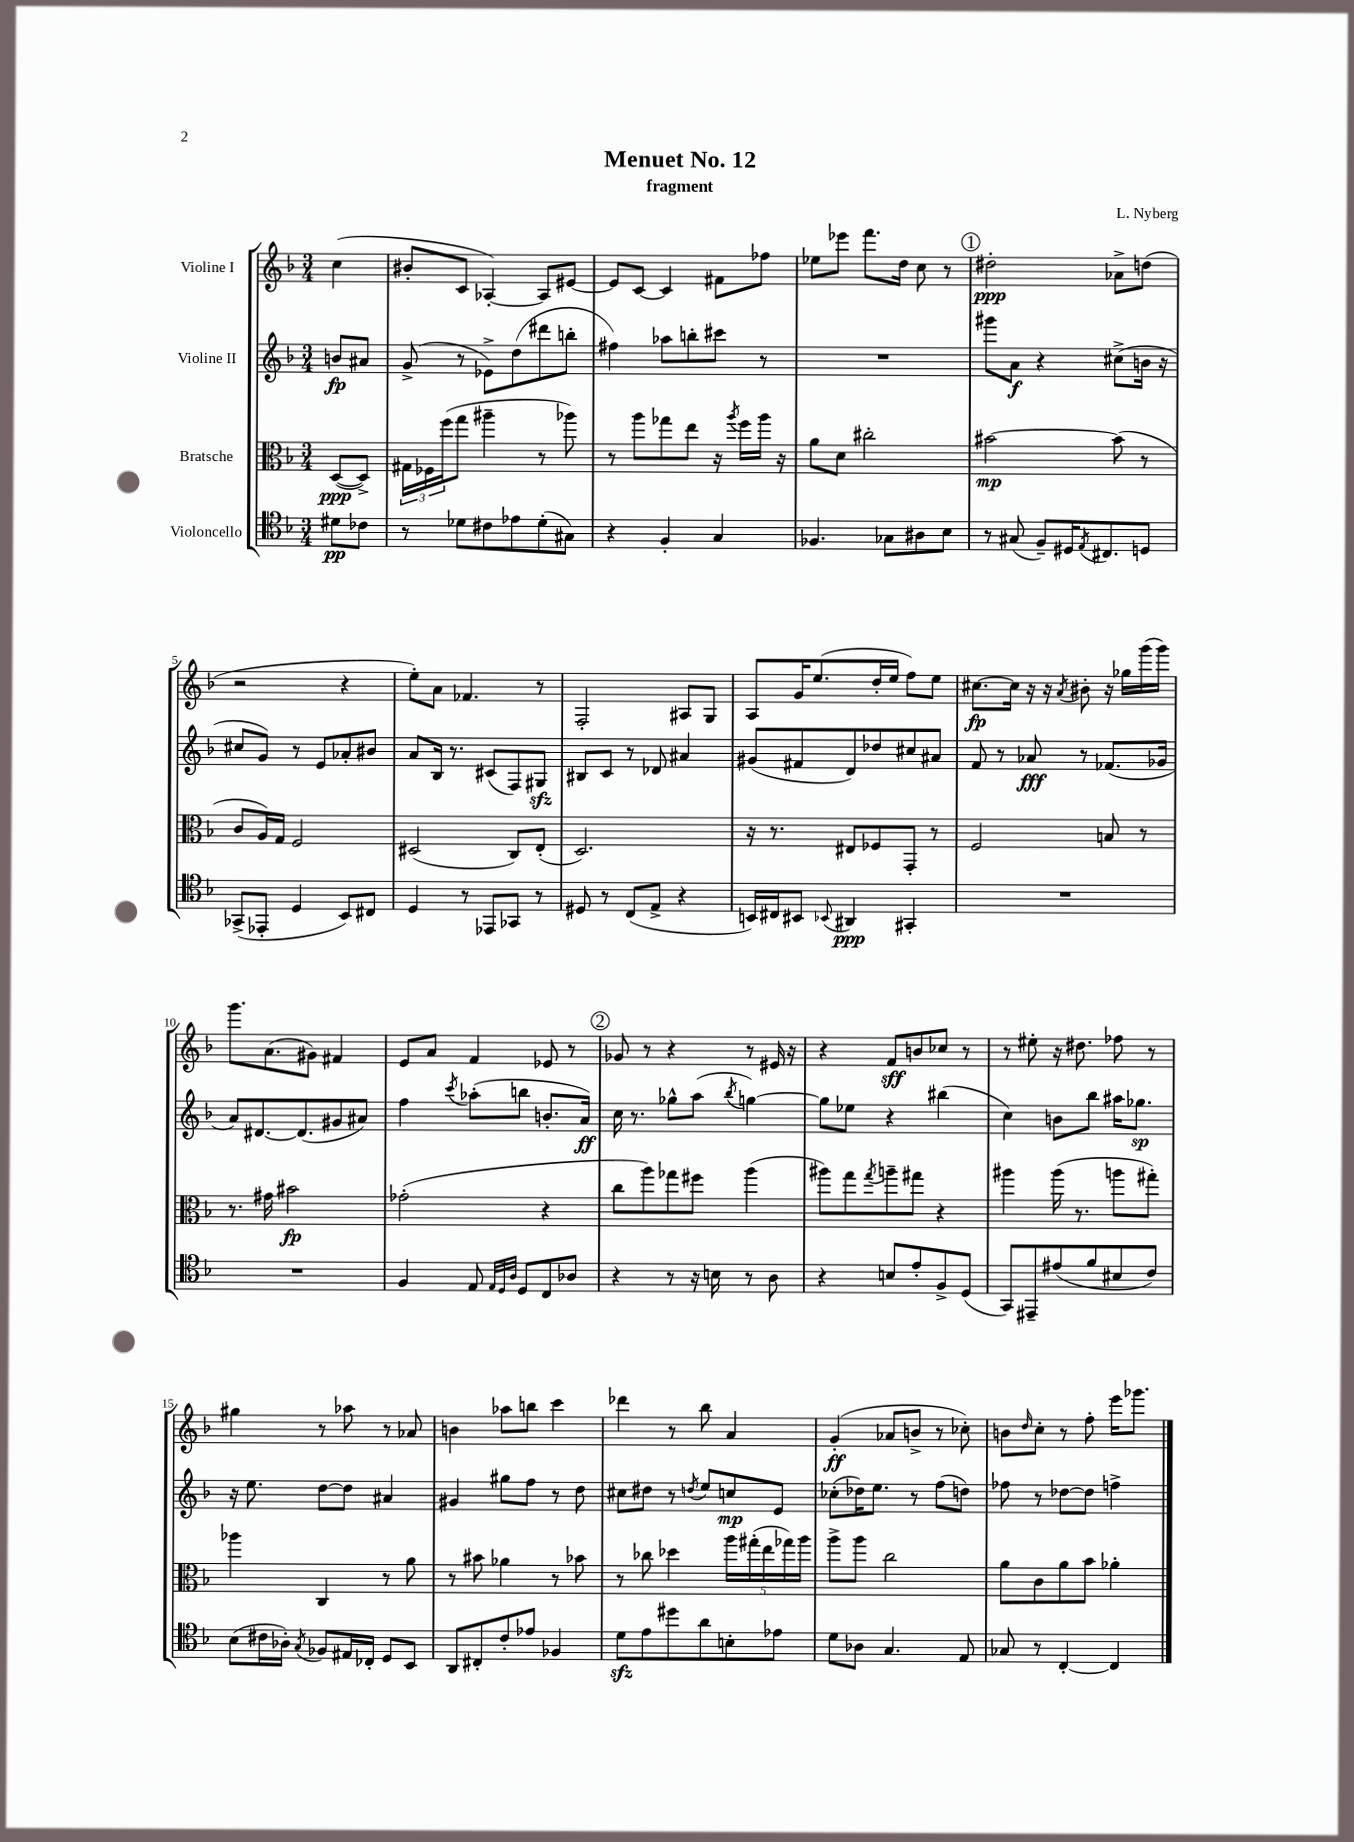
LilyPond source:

\header { title = "Menuet No. 12" composer = "L. Nyberg" subtitle = "fragment" }
<<
\new StaffGroup <<
\new Staff = "s0" \with { instrumentName = "Violine I" } {
    \clef treble \key f \major \numericTimeSignature \time 3/4 \partial 4
    c''4( |
    bis'8-. c'8 aes4~-.) aes8 eis'8~ |
    eis'8 c'8~ c'4 fis'8 fes''8 |
    ees''8 ees'''8 f'''8. d''16 c''8 r8 |
    \mark \markup { \circle "1" } dis''2-.\ppp aes'8-> d''8( |
    r2 r4 |
    e''8-.) a'8 fes'4. r8 |
    f2-. ais8 g8 |
    a8 g'16 e''8.( d''16-. e''16 f''8) e''8 |
    cis''8.~\fp cis''16 r16 r16 \acciaccatura { a'8 } bis'8-. r16 ges''16 g'''16( g'''16) |
    g'''8. a'8.( gis'8) fis'4 |
    e'8 a'8 f'4 ees'8 r8 |
    \mark \markup { \circle "2" } ges'8 r8 r4 r8 eis'16 r16 |
    r4 f'8\sff b'8 ces''8 r8 |
    r8 eis''8-. r16 dis''8. fes''8 r8 |
    gis''4 r8 aes''8 r8 aes'8 |
    b'4 aes''8 b''8 c'''4 |
    des'''4 r8 bes''8 a'4 |
    g'4-.\ff( aes'8 b'8-> r8 ces''8-.) |
    b'8 \grace { d''16 } c''8-. r8 f''8-. e'''16 ges'''8. \bar "|." |
}
\new Staff = "s1" \with { instrumentName = "Violine II" } {
    \clef treble \key f \major \numericTimeSignature \time 3/4 \partial 4
    b'8\fp ais'8 |
    g'8->( r8 ees'8->) d''8( dis'''8 b''8-. |
    fis''4) aes''8 b''8-. cis'''8 r8 |
    R2. |
    \mark \markup { \circle "1" } gis'''8 a'8\f r4 cis''8->( b'16 r16 |
    cis''8 g'8) r8 e'8 aes'8-. bis'8 |
    a'8 bes16 r8. cis'8( f8) gis8\sfz |
    bis8 c'8 r8 des'8 ais'4 |
    gis'8( fis'8 d'8) des''8 cis''8 ais'8 |
    f'8 r8 aes'8\fff r8 fes'8.( ges'16 |
    a'8) dis'8.~ dis'8.( gis'8 ais'8) |
    f''4 \acciaccatura { c'''8 } aes''8-.( b''8 b'8.-. a'16\ff) |
    \mark \markup { \circle "2" } c''16 r8. ges''8-^ a''8( \acciaccatura { bes''8 } g''4~) |
    g''8 ees''8 r4 bis''4( |
    c''4) b'8 bes''8 ais''16 ges''8.\sp |
    r16 e''8. d''8~ d''8 ais'4 |
    gis'4 gis''8 f''8 r8 d''8 |
    cis''8 dis''8 r8 \acciaccatura { d''8 } e''8 c''8\mp e'8 |
    ces''8-.( des''16) e''8. r8 f''8( d''8) |
    fes''8 r8 des''8~ des''8 f''4-> \bar "|." |
}
\new Staff = "s2" \with { instrumentName = "Bratsche" } {
    \clef alto \key f \major \numericTimeSignature \time 3/4 \partial 4
    d8~\ppp( d8->) |
    \tuplet 3/2 { gis16 fes16 f''16( } g''8 ais''4-- r8 aes''8) |
    r8 a''8 ges''8 e''8 r16 \acciaccatura { a''8 } f''16 a''16 r16 |
    a'8 d'8 cis''2-. |
    \mark \markup { \circle "1" } bis'2~\mp bis'8( r8 |
    c'8 a16) g16 f2 |
    dis2( c8) e8-.( |
    d2.) |
    r16 r8. eis8 fes8 g,8-. r8 |
    f2 b8 r8 |
    r8. gis'16 bis'2\fp |
    ges'2-.( r4 |
    \mark \markup { \circle "2" } c''8 a''8) ges''8 fis''8 a''4( |
    ais''8) g''8 \acciaccatura { g''8 } a''8-- gis''8 r4 |
    ais''4 ais''16( r8. a''8 gis''8-.) |
    aes''4 c4 r8 a'8 |
    r8 bis'8 aes'4 r8 bes'8 |
    r8 ces''8 des''4 \tuplet 5/4 { a''16 gis''16-.( e''16 ges''16) a''16 } |
    a''8-> a''8 c''2 |
    a'8 c'8 a'8 bes'8 aes'4-. \bar "|." |
}
\new Staff = "s3" \with { instrumentName = "Violoncello" } {
    \clef tenor \key f \major \numericTimeSignature \time 3/4 \partial 4
    dis'8\pp ces'8 |
    r8 des'8 cis'8 ees'8 des'8-.( gis8) |
    r4 f4-. g4 |
    fes4. ges8 ais8 bes8 |
    \mark \markup { \circle "1" } r8 gis8( f8--) dis16 \acciaccatura { e8 } cis8. d8 |
    ges,8->( ees,8-. d4 bes,8) cis8 |
    d4 r8 ees,8 ges,8 r8 |
    dis8 r8 c8( e8-> r4 |
    b,16) cis16 bis,8 \appoggiatura { bes,8 } ais,4\ppp gis,4-. |
    R2. |
    R2. |
    f4 e8 \grace { e32 d32 a32 } d8 c8 aes8 |
    \mark \markup { \circle "2" } r4 r8 r16 b16 r8 a8 |
    r4 b8 e'8-. f8-> d8( |
    g,8) eis,8-- eis'8( f'8 bis8 c'8) |
    bes8( cis'16 aes16-.) \acciaccatura { g8 } fes8 eis16 ces16-. d8 bes,8 |
    a,8 cis8-. c'8-. ees'8 fes4 |
    d'8\sfz e'8 dis''8 a'8 b8-. ees'8 |
    d'8 aes8 g4. e8 |
    ges8 r8 c4~-. c4 \bar "|." |
}
>>
>>
